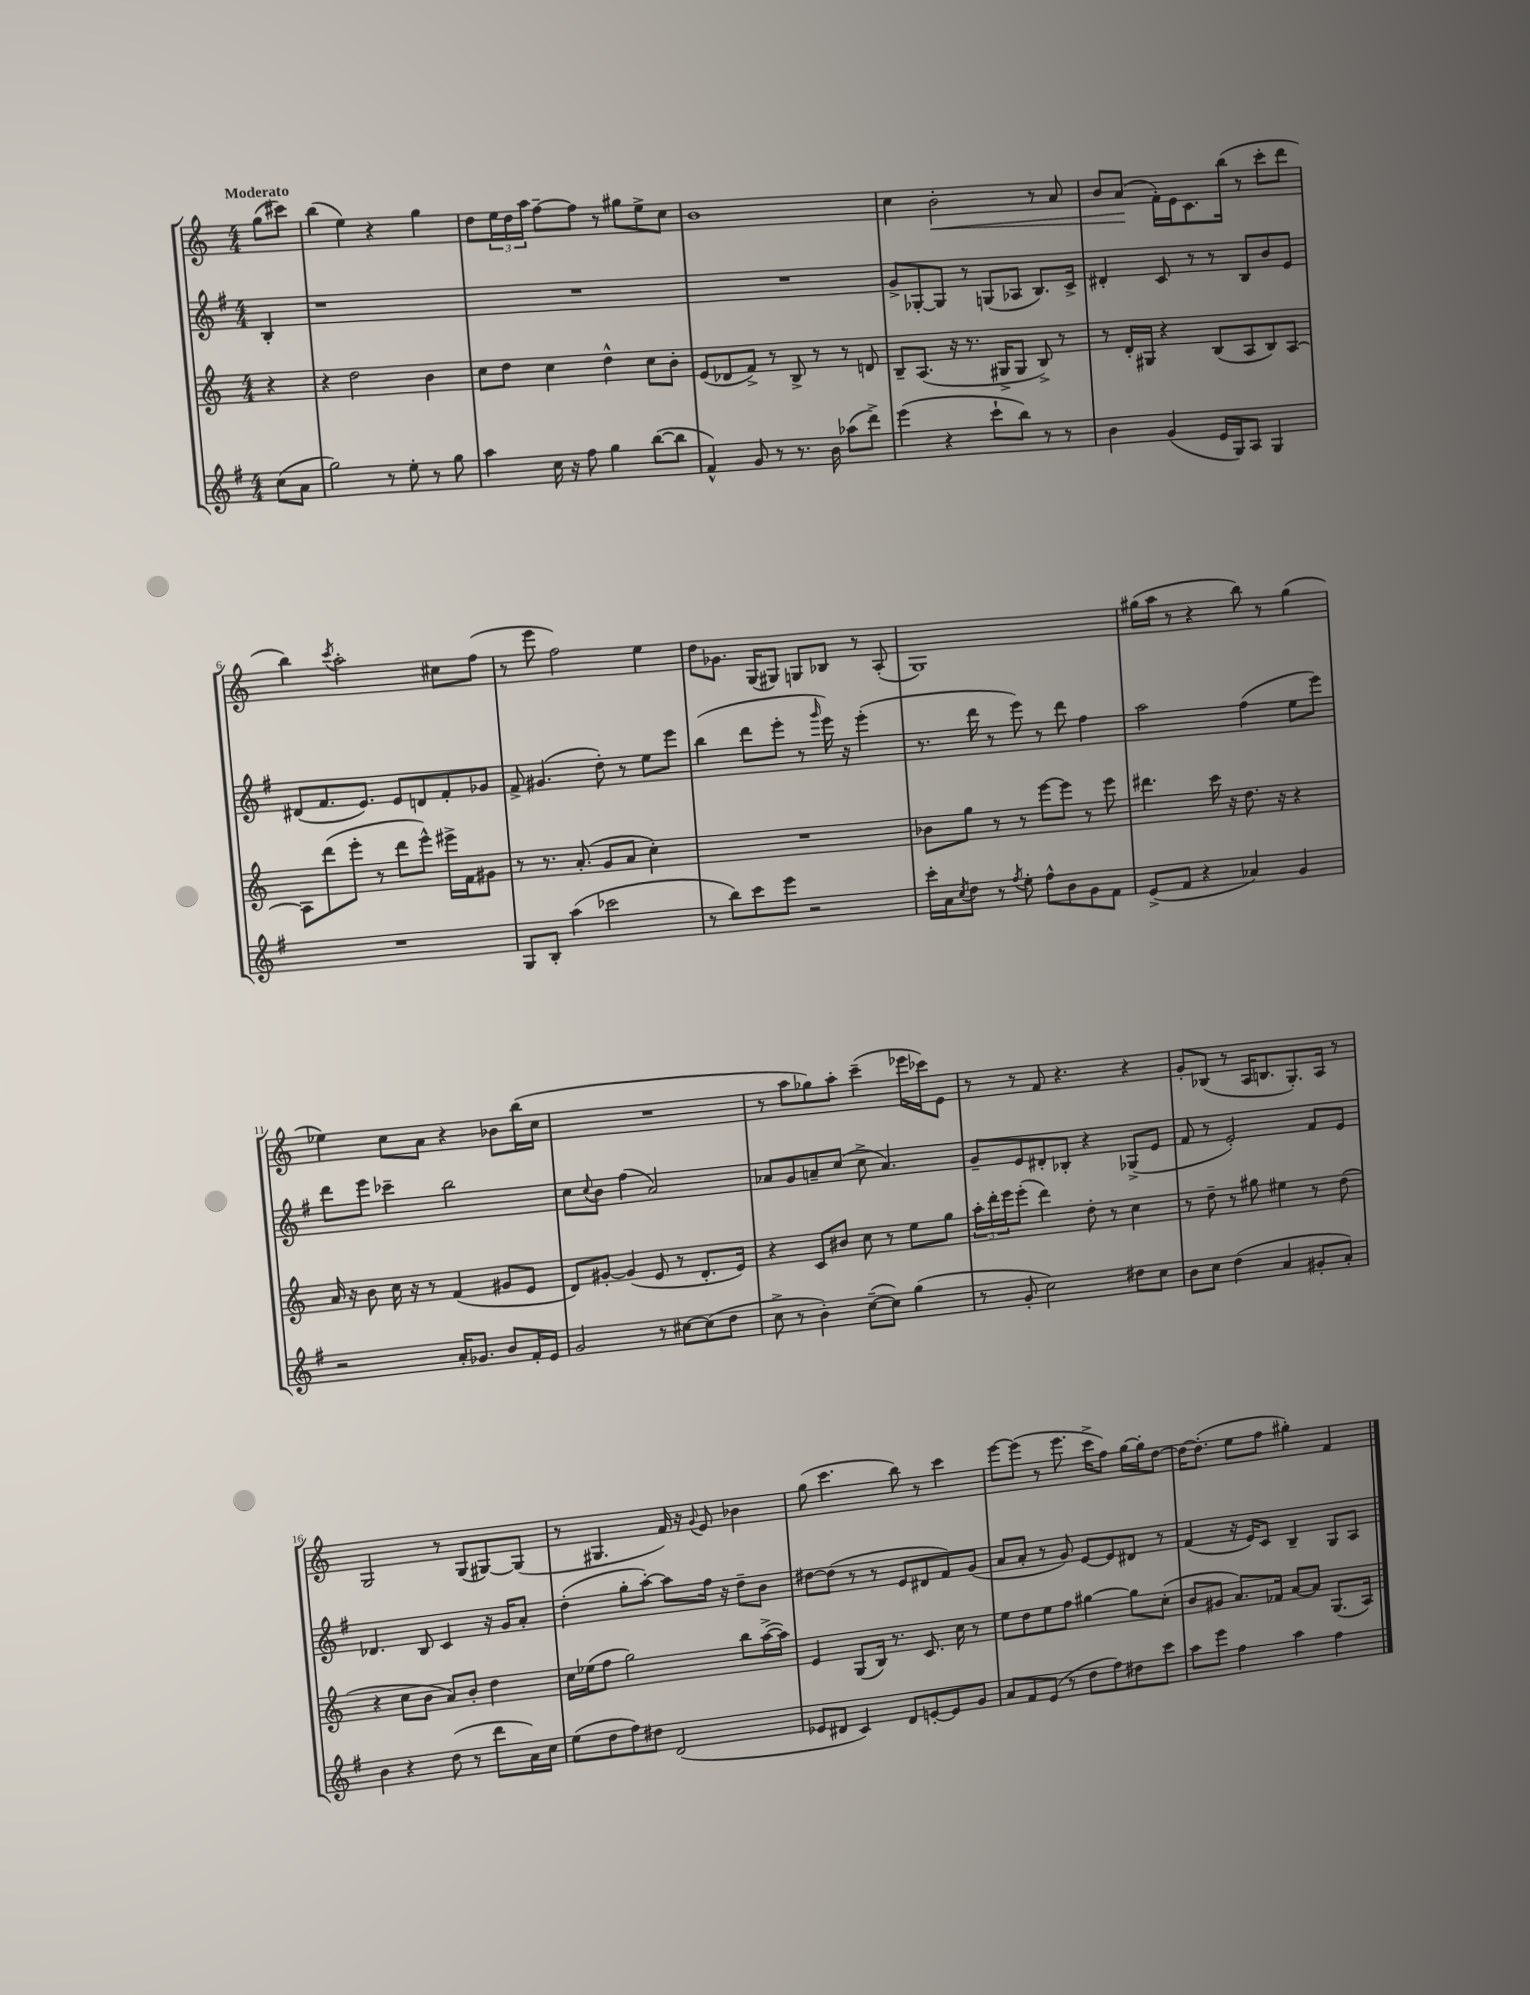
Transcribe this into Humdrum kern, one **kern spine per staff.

**kern	**kern	**kern	**kern	**dynam
*part4	*part3	*part2	*part1	*part1
*staff4	*staff3	*staff2	*staff1	*staff1
*clefG2	*clefG2	*clefG2	*clefG2	*
*k[f#]	*k[]	*k[f#]	*k[]	*
*M4/4	*M4/4	*M4/4	*M4/4	*
=	=	=	=	=
!	!	!	!LO:TX:a:B:t=Moderato	!
(8cc\L	4r	4B'/	(8gg\L	.
8a\J	.	.	8ccc#X\J)	.
=1	=1	=1	=1	=1
2gg\)	4r	1r	(4bb\	.
.	2dd\	.	4ee\)	.
8r	.	.	4r	.
8ee'\	.	.	.	.
8r	4b\	.	4gg\	.
8gg\	.	.	.	.
=2	=2	=2	=2	=2
4aa\	8cc\L	1r	8dd\L	.
.	8dd\J	.	24ee\L	.
.	.	.	24dd\	.
.	.	.	24aa\JJ	.
16cc\	4cc\	.	[8ff~\L	.
16r	.	.	.	.
8ff#\	.	.	8ff\J]	.
4gg\	4dd^^\	.	8r	.
.	.	.	8gg#X\L	.
([8bb\L	8cc\L	.	8ee^\	.
8bb\J]	8b'\J	.	8cc\J	.
=3	=3	=3	=3	=3
4f#^^/)	(8e/L	1r	1b	.
.	8d-X/	.	.	.
8g/	8f^/J)	.	.	.
8r	8r	.	.	.
8.r	8B^/	.	.	.
.	8r	.	.	.
16b\	.	.	.	.
(8aa-X\L	8r	.	.	.
8ddd^\J)	8dn/	.	.	.
=4	=4	=4	=4	=4
(4eee\	8B~/L	8g^/L	4cc\	.
.	(8.A/J	[8G-X'/	.	.
!	!	!	!	!LO:HP:b
4r	.	8G-/J]	2b'\	<
.	16r	.	.	.
.	8.r	8r	.	.
8ccc`\L	.	(8Gn/L	.	.
.	16G#X^/KL	.	.	.
8bb\J)	8G#/J	8A-X/J	.	.
8r	8B^/)	8.B/L)	8r	.
8r	8r	.	8a/	.
.	.	16c^/Jk	.	.
=5	=5	=5	=5	=5
4b\	8r	4d#X'/	8b/L	.
.	16d'/LL	.	(8a/J	.
.	16G#X/JJ	.	.	.
(4g/	4r	8c/	16f'\LL)	[
.	.	.	16e\J	.
.	.	8r	8.c\	.
16e/LL	(8B/L	8r	.	.
16G/J)	.	.	(16bb\Jk	.
8A/J	8A/	8B/L	8r	.
4G/	8B/)	8b/	8ccc'\L	.
.	[8A/J	8e/J	8ddd\J	.
!!LO:LB:g=z
=6	=6	=6	=6	=6
1r	8A\L]	(8d#X/L	4bb\)	.
.	(8ddd\	8.f#/	.	.
.	.	.	8qccc/	.
.	8eee'\J	.	2aa'\	.
.	.	8.e/J)	.	.
.	8r	.	.	.
.	8ddd\L	8e/L	.	.
.	8eee^^\J)	8dn/	.	.
.	16eee#X^\LL	8f#'/	8cc#X\L	.
.	16f\J	.	.	.
.	8g#X\J	8g-X/J	(8ff\J	.
=7	=7	=7	=7	=7
8G/L	8r	8f#^/	8r	.
8B'/J	8.r	(4.g#X/	8eee\	.
(4aa\	.	.	2ff\)	.
.	(8.a'/	.	.	.
2ccc-X\	8g/L	8dd'\)	.	.
.	8a/J	8r	.	.
.	4cc'\)	8ee\L	4ee\	.
.	.	8eee\J	.	.
=8	=8	=8	=8	=8
8r	1r	(4bb\	8dd\L	.
8bb\L)	.	.	8.g-X\J	.
8ccc\	.	8ddd\L	.	.
.	.	.	(16G/KL	.
8eee\J	.	8eee'\J	8G#X/J)	.
2r	.	8r	8Gn/L	.
.	.	16qqggg/	.	.
.	.	16eee\)	8B-X/J	.
.	.	16r	.	.
.	.	(4eee'\	8r	.
.	.	.	(8A'/	.
=9	=9	=9	=9	=9
16ccc'\LL	8b-X\L	8.r	1G)	.
16a\J	.	.	.	.
8qcc/	.	.	.	.
8dd\J	8gg\J	.	.	.
.	.	16ddd\	.	.
8r	8r	8r	.	.
8qff#/	.	.	.	.
8ee'\	8r	8eee\)	.	.
8ff#^^\L	[8eee\L	8r	.	.
8b\	8eee\J]	8ddd\	.	.
8g\	8r	4ff#\	.	.
8f#\J	8eee\	.	.	.
=10	=10	=10	=10	=10
(8e^/L	4.ddd#X\	2aa\	(16gg#X\LL	.
.	.	.	16aa\JJ	.
8f#/J	.	.	8r	.
4r	.	.	4r	.
.	16ccc\	.	.	.
.	16r	.	.	.
4a-X/)	8.dd\	(4ff#\	8bb\)	.
.	.	.	8r	.
.	16r	.	.	.
4g/	4r	8ee\L	(4gg#\	.
.	.	8eee\J)	.	.
!!LO:LB:g=z
=11	=11	=11	=11	=11
2r	16a/	8ddd\L	4ee-X\)	.
.	16r	.	.	.
.	8b\	8eee\J	.	.
.	16cc\	4ccc-X~\	8cc\L	.
.	16r	.	.	.
.	8r	.	8a\J	.
16a'/KL	(4f/	2bb\	4r	.
8.g-X/J	.	.	.	.
8b/L	8g#X/L	.	8b-X\L	.
16f#'/L	8e/J	.	(16bb\L	.
16e/JJ	.	.	16cc\JJ	.
=12	=12	=12	=12	=12
2g/	8d/L)	8cc\L	1r	.
.	.	8qqcc/	.	.
.	[8g#X'/J	8b\J	.	.
.	(4g#/]	(4ff#\	.	.
8r	8e/	2a/)	.	.
[8cc#X\L	8r	.	.	.
(8cc#\]	8.d'/L	.	.	.
8dd\J	.	.	.	.
.	16e/Jk)	.	.	.
=13	=13	=13	=13	=13
8cc^\	4r	8a-X/L	8r	.
8r	.	8g/	8aa\L	.
4b'\)	8c/L	8an~/	8gg-X\)	.
.	8b#X/J	(8cc/J	8aa'\J	.
([8cc~\L	8cc\	8cc^\	(4ccc~\	.
8cc\J])	8r	4.a/)	.	.
(4gg\	8ee\L	.	16eee-X\LL	.
.	.	.	16ccc-X\J)	.
.	8gg\J	.	8e\J	.
=14	=14	=14	=14	=14
8r	24aa'\LL	8g~/L	8r	.
.	24ddd'\	.	.	.
.	24eee\J	.	.	.
8g'/	(8eee'\J	8e/	8r	.
2cc\)	4ddd\)	8d#X'/	8f/	.
.	.	8B-X'/J	4.r	.
.	8dd'\	4r	.	.
.	8r	.	.	.
8dd#X\L	4cc\	(8G-X^/L	4r	.
8cc\J	.	8e/J	.	.
=15	=15	=15	=15	=15
8b\L	8r	8f#/	8g'/L	.
8cc\J	8dd~\	8r	(8B-X/J	.
(4dd\	8r	2e'/)	8r	.
.	8gg#X\	.	16A/KL	.
.	.	.	8.Bn/	.
4a/	4ee#X\	.	.	.
.	.	.	8.G'/)	.
8g#X'/L	8r	8f#/L	.	.
.	.	.	16A/Jk	.
8a'/J)	(8dd\	8e/J	8r	.
!!LO:LB:g=z
=16	=16	=16	=16	=16
4b\	4r	4.d-X/	2G/	.
4r	8cc\L	.	.	.
.	8b\J	8B/	.	.
(8dd\	8a/L)	4c/	8r	.
8r	8b'/J	.	(8G/L	.
8ddd\L	4dd\	16r	[8G#X/)	.
.	.	16g/KL	.	.
16a\L)	.	8a'/J	(8G#/J]	.
16cc\JJ	.	.	.	.
=17	=17	=17	=17	=17
(8ee\L	16cc\LL	(4dd'\	8r	.
.	(16ee-X\J	.	.	.
8dd\	8ff\J	.	4.G#X/	.
8ff#\)	2gg\)	8gg'\L	.	.
8dd#X\J	.	[8aa'\J)	.	.
(2d/	.	8aa\L]	16f/)	.
.	.	.	16r	.
.	.	.	8qqg/	.
.	.	16ff#\Jk	8e/	.
.	.	16r	.	.
.	8bb\L	8dd~\L	4b-X\	.
.	([16aa^\L	8b\J	.	.
.	16aa\JJ])	.	.	.
=18	=18	=18	=18	=18
8e-X/L	4e/	[8dd#X\L	(8gg\	.
8d#X/J	.	(8dd#\J]	4.ccc\	.
4c/)	(8G/L	8r	.	.
.	16B/Jk)	8r	.	.
.	8.r	.	.	.
8d#/L	.	8e/L	8bb\)	.
[8en'/	8.c/	8d#X/	8r	.
8e/]	.	8f#/)	4ccc\	.
.	16cc\	.	.	.
8g/J	8r	(8g/J	.	.
=19	=19	=19	=19	=19
8a/L	8ee\L	8a/L	[8eee\L	.
8f#/	8dd\	8a'/J	(8eee\J]	.
(8e/J	8ee\	8r	8r	.
8r	8ff\J	8g/)	8.eee\	.
8dd\L	[4gg#X\	[8e/L	.	.
.	.	.	16ccc^\KL	.
8ff#\)	.	8e/]	8ff\J)	.
8dd#X\	8gg#\L]	8d#X/J	[16gg\LL	.
.	.	.	16gg'\J]	.
8ccc\J	(8cc'\J	8r	[8dd\J	.
=20	=20	=20	=20	=20
8aa\L	8b/L	(4f#/	16dd\KL_	.
.	.	.	(8.dd'\J]	.
8eee\J	8g#X/J	.	.	.
4ff#\	8.a/L)	16r	8ee\L	.
.	.	16e/KL)	.	.
.	.	8c/J	8ff\J	.
.	16f-X/Jk	.	.	.
4aa\	[8a/L	4B~/	4gg#X'\)	.
.	8a/J]	.	.	.
4ff#\	(8.G/L	8G/L	4f/	.
.	.	8A/J	.	.
.	16A/Jk)	.	.	.
==	==	==	==	==
*-	*-	*-	*-	*-
